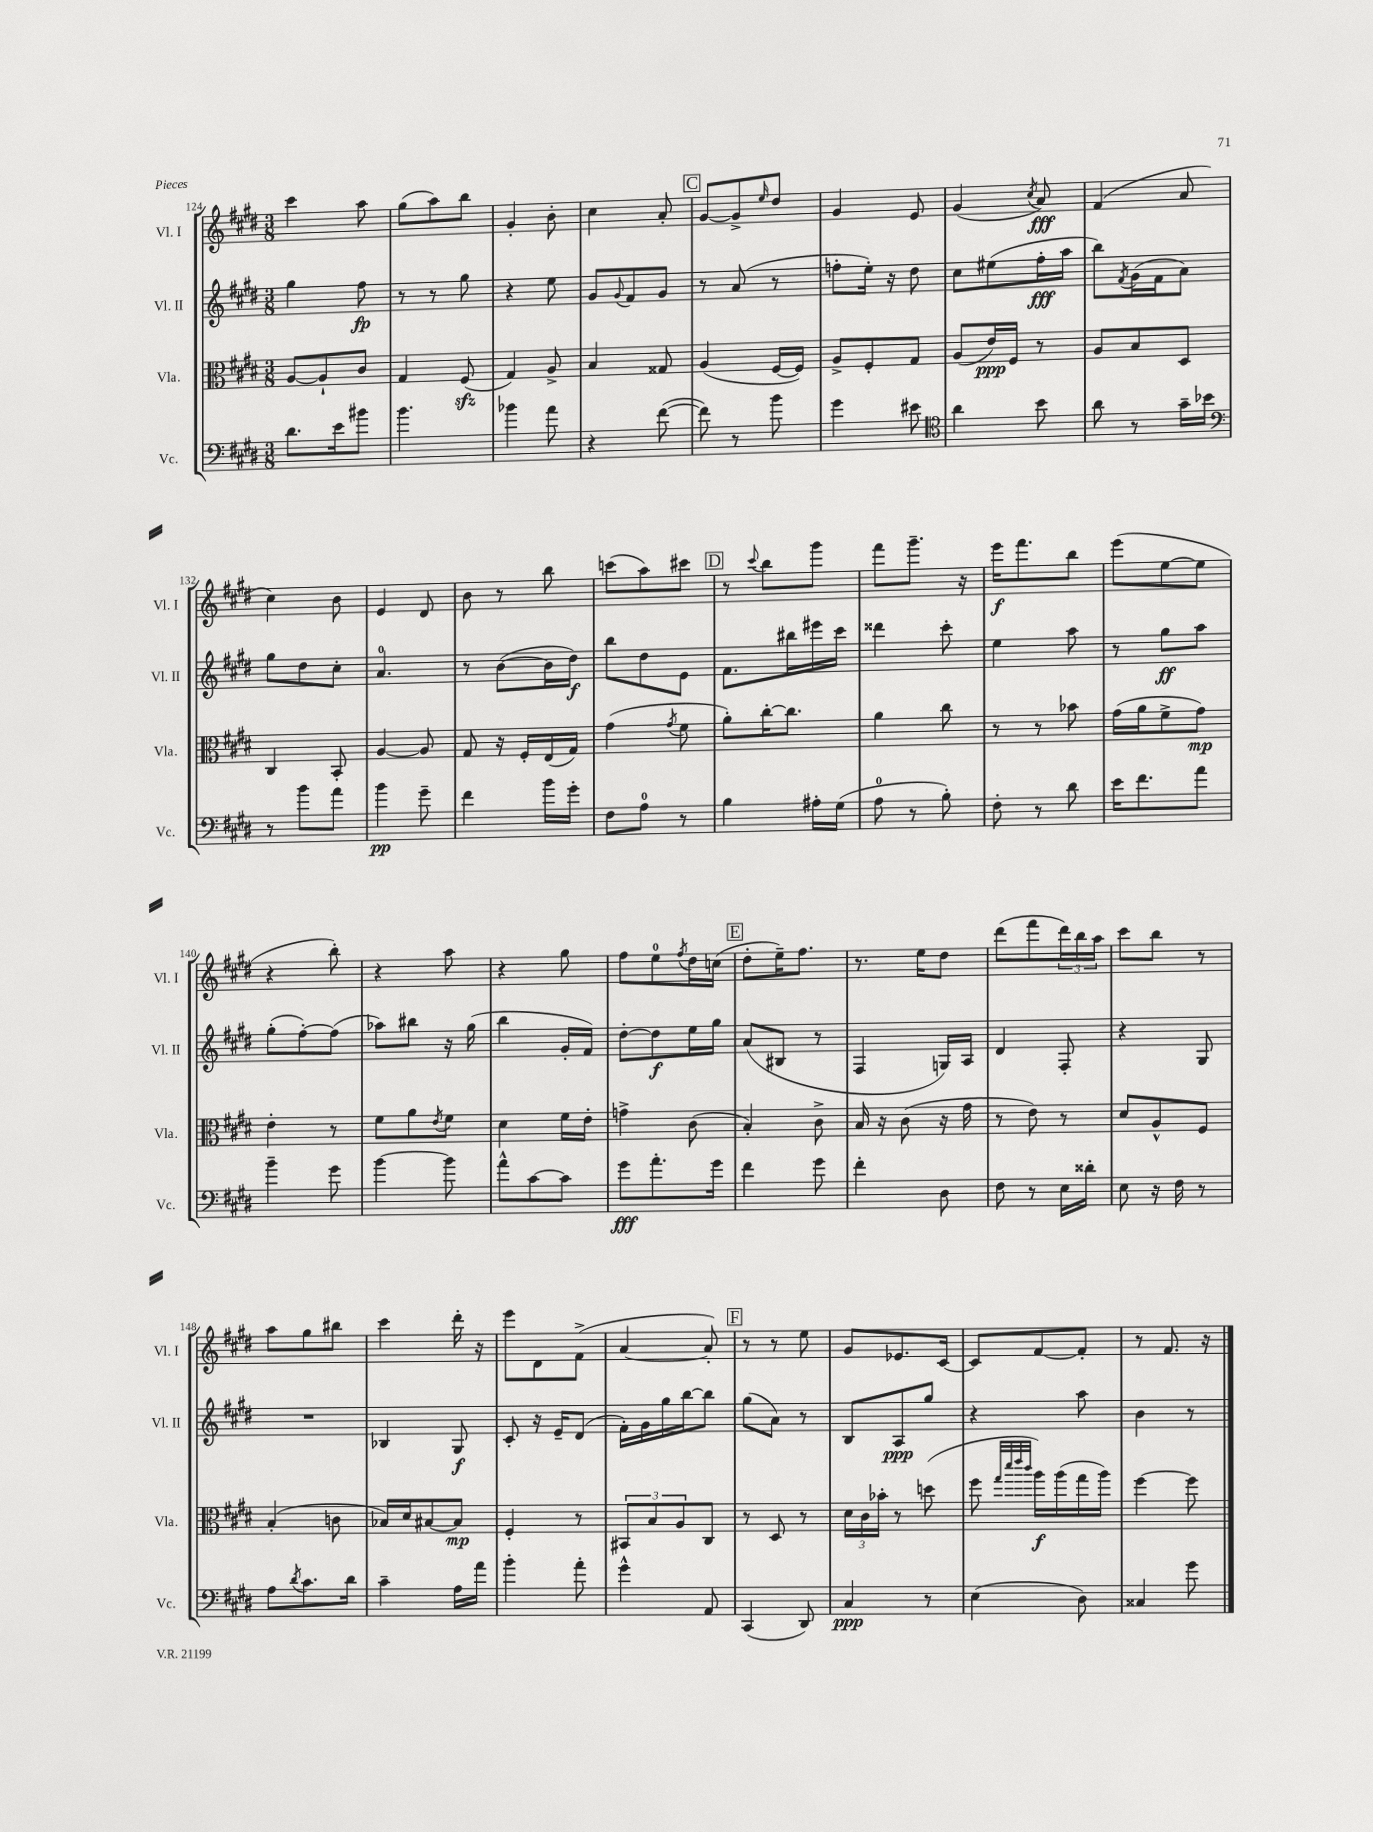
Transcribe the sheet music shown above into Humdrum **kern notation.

**kern	**dynam	**kern	**dynam	**kern	**dynam	**kern	**dynam
*part4	*part4	*part3	*part3	*part2	*part2	*part1	*part1
*staff4	*staff4	*staff3	*staff3	*staff2	*staff2	*staff1	*staff1
*I"Vc.	*	*I"Vla.	*	*I"Vl. II	*	*I"Vl. I	*
*I'Vc.	*	*I'Vla.	*	*I'Vl. II	*	*I'Vl. I	*
*clefF4	*	*clefC3	*	*clefG2	*	*clefG2	*
*k[f#c#g#d#]	*	*k[f#c#g#d#]	*	*k[f#c#g#d#]	*	*k[f#c#g#d#]	*
*M3/8	*	*M3/8	*	*M3/8	*	*M3/8	*
=124	=124	=124	=124	=124	=124	=124	=124
8.d#\L	.	[8A/L	.	4gg#\	.	4ccc#\	.
.	.	8A`/]	.	.	.	.	.
16e\k	.	.	.	.	.	.	.
8b#X\J	.	8c#/J	.	8ff#\	fp	8aa\	.
=125	=125	=125	=125	=125	=125	=125	=125
4.b\	.	4G#/	.	8r	.	(8gg#\L	.
.	.	.	.	8r	.	8aa\)	.
.	.	(8F#zz/	.	8gg#\	.	8bb\J	.
=126	=126	=126	=126	=126	=126	=126	=126
4b-X\	.	4G#/)	.	4r	.	4g#'/	.
8a\	.	8A^/	.	8ee\	.	8b'\	.
=127	=127	=127	=127	=127	=127	=127	=127
4r	.	4B/	.	8g#/L	.	4cc#\	.
.	.	.	.	8qqg#/	.	.	.
.	.	.	.	8f#/	.	.	.
([8f#\	.	8G##X/	.	8g#/J	.	8a'/	.
!!LO:REH:place=s1:t=C
=128	=128	=128	=128	=128	=128	=128	=128
8f#\])	.	(4A/	.	8r	.	[8g#/L	.
8r	.	.	.	(8a/	.	8g#^/]	.
.	.	.	.	.	.	16qqee/	.
8b\	.	[16F#/LL	.	8r	.	8dd#/J	.
.	.	16F#/JJ])	.	.	.	.	.
=129	=129	=129	=129	=129	=129	=129	=129
4g#\	.	8A^/L	.	8ffn'\L	.	4g#/	.
.	.	8F#'/	.	16ee'\Jk)	.	.	.
.	.	.	.	16r	.	.	.
8e#X\	.	8G#/J	.	8dd#\	.	8e/	.
=130	=130	=130	=130	=130	=130	=130	=130
*clefC4	*	*	*	*	*	*	*
4a\	.	(8A/L	.	8cc#\L	.	(4g#/	.
.	.	16e/L)	ppp	(8ee#X\	.	.	.
.	.	16F#/JJ	.	.	.	.	.
.	.	.	.	.	.	8qcc#/	.
8b\	.	8r	.	16ff#'\L	fff	8a/)	fff
.	.	.	.	16aa\JJ	.	.	.
=131	=131	=131	=131	=131	=131	=131	=131
8a\	.	8A/L	.	8bb\L)	.	(4f#/	.
.	.	.	.	8qf#/	.	.	.
8r	.	8B/	.	(16g#\L	.	.	.
.	.	.	.	16f#\J	.	.	.
16g#~\LL	.	8D#/J	.	8a\J)	.	8a/	.
16b-X\JJ	.	.	.	.	.	.	.
!!LO:LB:g=z
=132	=132	=132	=132	=132	=132	=132	=132
*clefF4	*	*	*	*	*	*	*
8r	.	4C#/	.	8gg#\L	.	4cc#\)	.
8b\L	.	.	.	8dd#\	.	.	.
8a\J	.	8BB'/	.	8cc#'\J	.	8b\	.
=133	=133	=133	=133	=133	=133	=133	=133
4b\	pp	[4A/	.	4.a/	.	4e/	.
8g#~\	.	8A/]	.	.	.	8d#/	.
=134	=134	=134	=134	=134	=134	=134	=134
4f#\	.	8G#/	.	8r	.	8b\	.
.	.	16r	.	([8b\L	.	8r	.
.	.	16F#'/LL	.	.	.	.	.
16b\LL	.	(16E/	.	16b\L]	.	8bb\	.
16g#'\JJ	.	16G#/JJ)	.	16dd#\JJ)	f	.	.
=135	=135	=135	=135	=135	=135	=135	=135
8F#\L	.	(4g#\	.	8bb\L	.	(8cccn\L	.
8A\J	.	.	.	8dd#\	.	8aa\)	.
.	.	8qg#/	.	.	.	.	.
8r	.	8f#\	.	8e\J	.	8ccc#X\J	.
!!LO:REH:place=s1:t=D
=136	=136	=136	=136	=136	=136	=136	=136
4B\	.	8a'\L)	.	8.f#\L	.	8r	.
.	.	.	.	.	.	8qqccc#/	.
.	.	[16cc#'\K	.	.	.	8bb\L	.
.	.	8.cc#\J]	.	16bb#X\L	.	.	.
16A#X'\LL	.	.	.	16eee#X\	.	8ggg#\J	.
(16G#\JJ	.	.	.	16ccc#\JJ	.	.	.
=137	=137	=137	=137	=137	=137	=137	=137
8A\	.	4a\	.	4ddd##X\	.	8fff#\L	.
8r	.	.	.	.	.	8.ggg#~\J	.
8B'\)	.	8cc#\	.	8ccc#'\	.	.	.
.	.	.	.	.	.	16r	.
=138	=138	=138	=138	=138	=138	=138	=138
8F#'\	.	8r	.	4ee\	.	16eee\KL	f
.	.	.	.	.	.	8.fff#\	.
8r	.	8r	.	.	.	.	.
8d#\	.	8b-X\	.	8aa\	.	8bb\J	.
=139	=139	=139	=139	=139	=139	=139	=139
16e\KL	.	(16g#\LL	.	8r	.	(8eee\L	.
8.f#\	.	16a\J	.	.	.	.	.
.	.	8f#^\	.	8gg#\L	ff	[8ee\	.
8a\J	.	8g#\J)	mp	8aa\J	.	8ee\J]	.
!!LO:LB:g=z
=140	=140	=140	=140	=140	=140	=140	=140
4b~\	.	4e'\	.	(8gg#'\L	.	4r	.
.	.	.	.	[8ff#'\)	.	.	.
8g#\	.	8r	.	(8ff#\J]	.	8bb'\)	.
=141	=141	=141	=141	=141	=141	=141	=141
[4b\	.	8f#\L	.	8aa-X\L)	.	4r	.
.	.	8a\	.	8bb#X\J	.	.	.
.	.	8qe/	.	.	.	.	.
8b\]	.	8f#\J	.	16r	.	8aa\	.
.	.	.	.	(16gg#\	.	.	.
=142	=142	=142	=142	=142	=142	=142	=142
8a^^\L	.	4d#\	.	4bb\	.	4r	.
[8c#\	.	.	.	.	.	.	.
8c#\J]	.	16f#\LL	.	16g#'/LL	.	8gg#\	.
.	.	16e'\JJ	.	16f#/JJ)	.	.	.
=143	=143	=143	=143	=143	=143	=143	=143
8g#\L	fff	4gn^\	.	[8dd#'\L	.	8ff#\L	.
8.a'\	.	.	.	8dd#\]	f	8ee\	.
.	.	.	.	.	.	8qff#/	.
.	.	(8c#\	.	16ee\L	.	16dd#\L	.
16g#\Jk	.	.	.	16gg#\JJ	.	(16ccn\JJ	.
!!LO:REH:place=s1:t=E
=144	=144	=144	=144	=144	=144	=144	=144
4f#\	.	4B'/)	.	(8a/L	.	8dd#'\L	.
.	.	.	.	8B#X/J	.	16ee~\K)	.
.	.	.	.	.	.	8.ff#\J	.
8g#\	.	8c#^\	.	8r	.	.	.
=145	=145	=145	=145	=145	=145	=145	=145
4f#'\	.	16B/	.	4F#/	.	8.r	.
.	.	16r	.	.	.	.	.
.	.	(8c#\	.	.	.	.	.
.	.	.	.	.	.	16ee\KL	.
8D#\	.	16r	.	16Gn/LL)	.	8dd#\J	.
.	.	16g#\	.	16A/JJ	.	.	.
=146	=146	=146	=146	=146	=146	=146	=146
8F#\	.	8r	.	4d#/	.	(8ddd#\L	.
8r	.	8e\)	.	.	.	8fff#\	.
16E\LL	.	8r	.	8F#'/	.	24ddd#\L)	.
.	.	.	.	.	.	24bb\	.
16d##X'\JJ	.	.	.	.	.	.	.
.	.	.	.	.	.	24aa\JJ	.
=147	=147	=147	=147	=147	=147	=147	=147
8E\	.	8d#/L	.	4r	.	8ccc#\L	.
16r	.	8A^^/	.	.	.	8bb\J	.
16F#\	.	.	.	.	.	.	.
8r	.	8F#/J	.	8G#/	.	8r	.
!!LO:LB:g=z
=148	=148	=148	=148	=148	=148	=148	=148
8A\L	.	(4B'/	.	4.r	.	8aa\L	.
8qd#/	.	.	.	.	.	.	.
8.c#\	.	.	.	.	.	8gg#\	.
.	.	8cn\	.	.	.	8bb#X\J	.
16d#\Jk	.	.	.	.	.	.	.
=149	=149	=149	=149	=149	=149	=149	=149
4c#~\	.	16B-X/LL)	.	4B-X/	.	4ccc#\	.
.	.	16d#/J	.	.	.	.	.
.	.	[8B#X/	.	.	.	.	.
16A\LL	.	8B#/J]	mp	8G#/	f	16ddd#'\	.
16a\JJ	.	.	.	.	.	16r	.
=150	=150	=150	=150	=150	=150	=150	=150
4b'\	.	4F#'/	.	8c#'/	.	8eee\L	.
.	.	.	.	16r	.	8d#\	.
.	.	.	.	16e~/KL	.	.	.
8a'\	.	8r	.	(8d#/J	.	(8f#^\J	.
=151	=151	=151	=151	=151	=151	=151	=151
4g#^^\	.	12BB#X/L	.	16f#'\LL)	.	[4a/	.
.	.	.	.	16g#\	.	.	.
.	.	12B/	.	.	.	.	.
.	.	.	.	16gg#\	.	.	.
.	.	12A/	.	.	.	.	.
.	.	.	.	[16bb\J	.	.	.
8AA/	.	8C#/J	.	8bb\J]	.	8a'/])	.
!!LO:REH:place=s1:t=F
=152	=152	=152	=152	=152	=152	=152	=152
(4CC#/	.	8r	.	(8gg#\L	.	8r	.
.	.	8D#/	.	8a\J)	.	8r	.
8DD#/)	.	8r	.	8r	.	8ee\	.
=153	=153	=153	=153	=153	=153	=153	=153
4C#/	ppp	24d#\LL	.	8B/L	.	8g#/L	.
.	.	24c#\	.	.	.	.	.
.	.	24b-X'\JJ	.	.	.	.	.
.	.	8r	.	8A/	ppp	8.e-X/	.
8r	.	(8ddn\	.	8gg#/J	.	.	.
.	.	.	.	.	.	[16c#/Jk	.
=154	=154	=154	=154	=154	=154	=154	=154
(4E\	.	8ff#\	.	4r	.	8c#/L]	.
.	.	32qqgg#/LLL	.	.	.	.	.
.	.	32qqddd#/	.	.	.	.	.
.	.	32qqeee/	.	.	.	.	.
.	.	32qqccc#/JJJ	.	.	.	.	.
.	.	16aa\LL)	f	.	.	[8f#/	.
.	.	(16aa\	.	.	.	.	.
8D#\)	.	16gg#\	.	8aa\	.	8f#'/J]	.
.	.	16aa\JJ)	.	.	.	.	.
=155	=155	=155	=155	=155	=155	=155	=155
4C##X/	.	[4ff#\	.	4b\	.	8r	.
.	.	.	.	.	.	8.f#/	.
8g#\	.	8ff#\]	.	8r	.	.	.
.	.	.	.	.	.	16r	.
==	==	==	==	==	==	==	==
*-	*-	*-	*-	*-	*-	*-	*-
